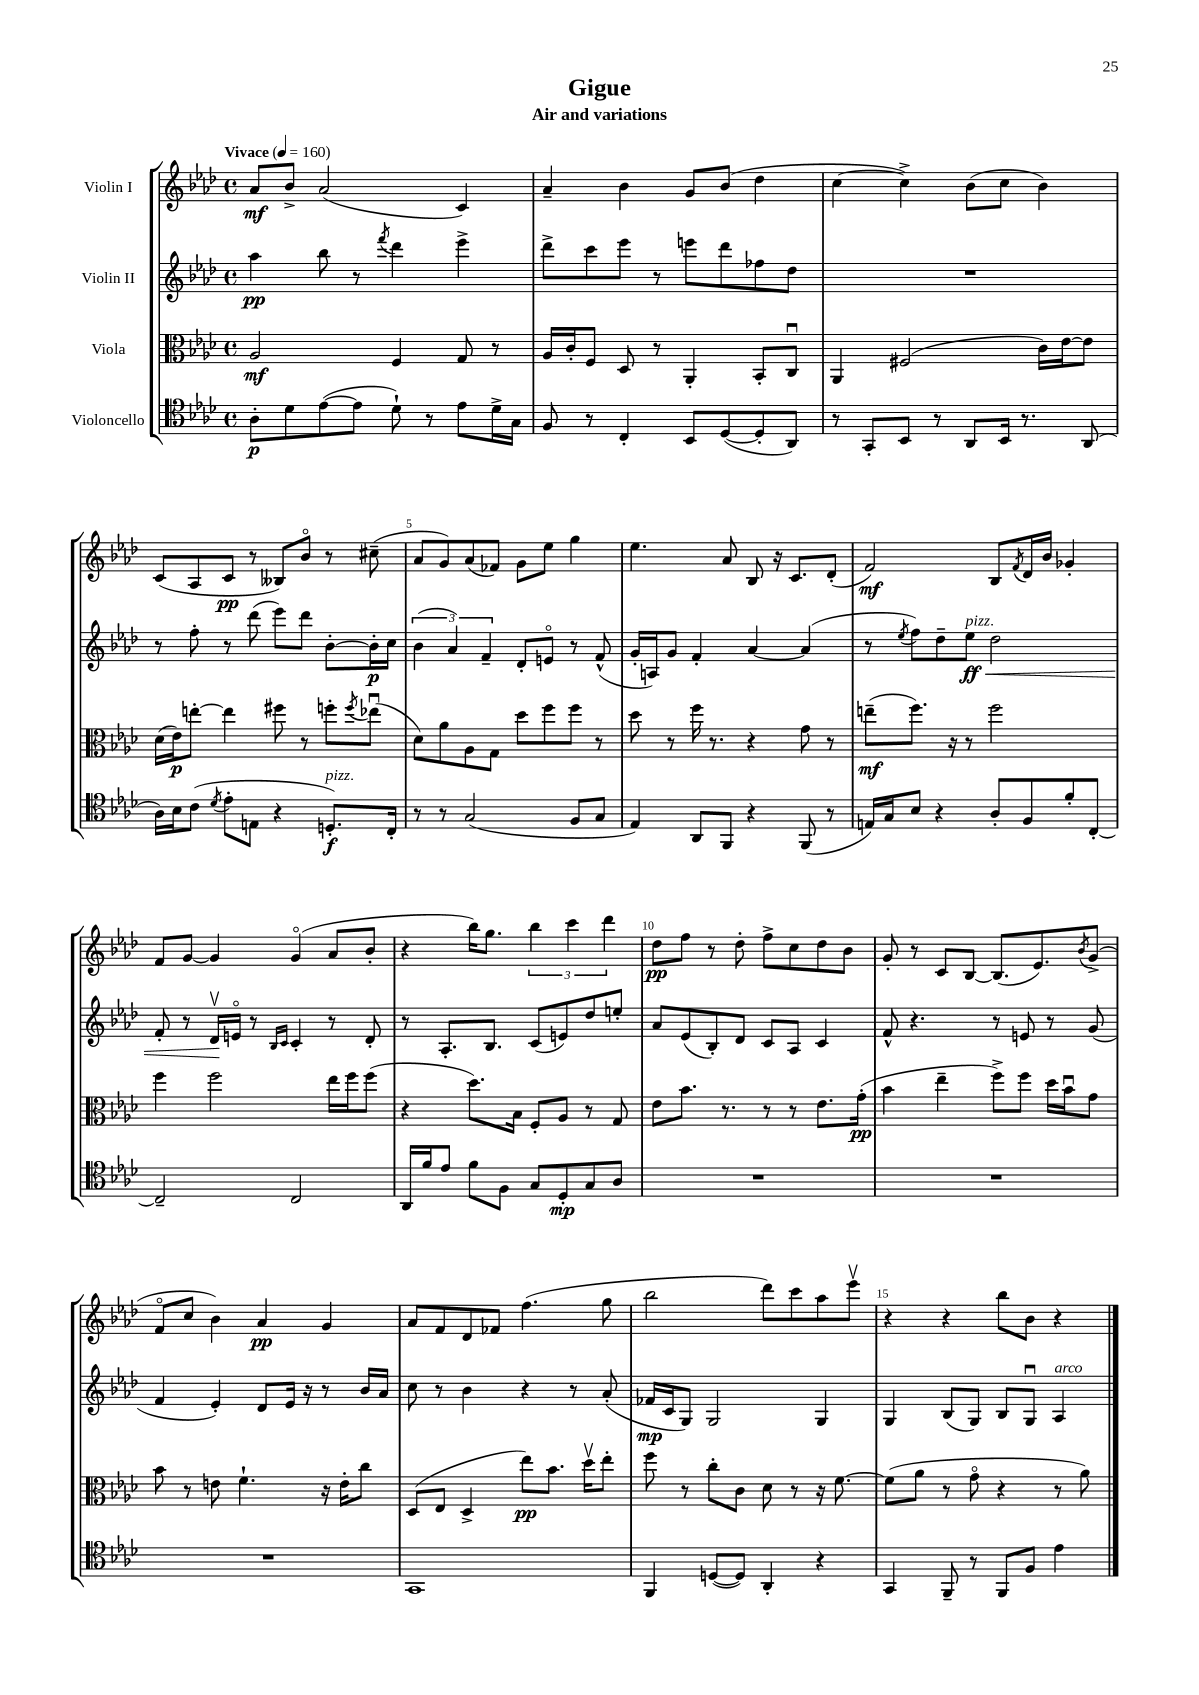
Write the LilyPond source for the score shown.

\header { title = "Gigue" subtitle = "Air and variations" }
<<
\new StaffGroup <<
\new Staff = "s0" \with { instrumentName = "Violin I" } {
    \clef treble \key aes \major \defaultTimeSignature \time 4/4 \tempo "Vivace" 4 = 160
    aes'8\mf bes'8-> aes'2( c'4) |
    aes'4-- bes'4 g'8 bes'8( des''4 |
    c''4~ c''4->) bes'8( c''8 bes'4) |
    c'8( aes8 c'8\pp r8 beses8) bes'8\flageolet r8 cis''8--( |
    aes'8 g'8) aes'8( fes'8) g'8 ees''8 g''4 |
    ees''4. aes'8 bes8 r16 c'8. des'8-.( |
    f'2\mf) bes8 \acciaccatura { f'8 } des'16 bes'16 ges'4-. |
    f'8 g'8~ g'4 g'4\flageolet( aes'8 bes'8-. |
    r4 bes''16) g''8. \tuplet 3/2 { bes''4 c'''4 des'''4 } |
    des''8\pp f''8 r8 des''8-. f''8-> c''8 des''8 bes'8 |
    g'8-. r8 c'8 bes8~ bes8.( ees'8.) \acciaccatura { bes'8 } g'8->( |
    f'8\flageolet c''8 bes'4) aes'4\pp g'4 |
    aes'8 f'8 des'8 fes'8 f''4.( g''8 |
    bes''2 des'''8) c'''8 aes''8 ees'''8\upbow |
    r4 r4 bes''8 bes'8 r4 \bar "|." |
}
\new Staff = "s1" \with { instrumentName = "Violin II" } {
    \clef treble \key aes \major \defaultTimeSignature \time 4/4
    aes''4\pp bes''8 r8 \acciaccatura { f'''8 } des'''4 ees'''4-> |
    des'''8-> c'''8 ees'''8 r8 e'''8 des'''8 fes''8 des''8 |
    R1 |
    r8 f''8-. r8 des'''8( ees'''8) des'''8 bes'8~-. bes'16-.\p c''16 |
    \tuplet 3/2 { bes'4( aes'4) f'4-- } des'8-. e'8\flageolet r8 f'8-^( |
    g'16-. a16) g'8 f'4-. aes'4~ aes'4( |
    r8 \acciaccatura { ees''8 } f''8) des''8-- ees''8\ff\<^\markup { \italic "pizz." } des''2 |
    f'8-. r8 des'16\upbow\! e'16\flageolet r8 \grace { bes16 c'16 } c'4-. r8 des'8-. |
    r8 aes8.-. bes8. c'8( e'8) des''8 e''8-. |
    aes'8 ees'8( bes8-.) des'8 c'8 aes8 c'4 |
    f'8-^ r4. r8 e'8 r8 g'8( |
    f'4 ees'4-.) des'8 ees'16 r16 r8 bes'16 aes'16 |
    c''8 r8 bes'4 r4 r8 aes'8-.( |
    fes'16\mp c'16 g8) g2 g4 |
    g4 bes8( g8) bes8 g8\downbow aes4^\markup { \italic "arco" } \bar "|." |
}
\new Staff = "s2" \with { instrumentName = "Viola" } {
    \clef alto \key aes \major \defaultTimeSignature \time 4/4
    aes2\mf f4 g8 r8 |
    aes16 c'16-. f8 des8 r8 aes,4-. bes,8-. c8\downbow |
    aes,4 fis2( c'16) ees'16~ ees'8 |
    des'16( ees'16\p) e''8~-. e''4 fis''8 r8 f''8-. \acciaccatura { f''8 } ees''8\downbow( |
    des'8) aes'8 aes8 g8 des''8 f''8 f''8 r8 |
    des''8 r8 f''16 r8. r4 g'8 r8 |
    e''8--\mf( f''8.) r16 r8 f''2 |
    f''4 f''2 ees''16 f''16 f''8( |
    r4 des''8.) bes16 f8-. aes8 r8 g8 |
    ees'8 bes'8. r8. r8 r8 ees'8. g'16-.\pp( |
    bes'4 ees''4-- f''8->) f''8 des''16 bes'16\downbow g'8 |
    bes'8 r8 e'8 f'4.-! r16 e'16-. c''8 |
    des8( ees8 des4-> ees''8\pp) bes'8. des''16\upbow ees''8-. |
    f''8 r8 c''8-. c'8 des'8 r8 r16 f'8.~ |
    f'8( aes'8 r8 g'8\flageolet r4 r8 aes'8) \bar "|." |
}
\new Staff = "s3" \with { instrumentName = "Violoncello" } {
    \clef tenor \key aes \major \defaultTimeSignature \time 4/4
    aes8-.\p des'8 ees'8~( ees'8 des'8-!) r8 ees'8 des'16-> g16 |
    f8 r8 c4-. bes,8 des8~( des8-. aes,8) |
    r8 g,8-. bes,8 r8 aes,8 bes,16 r8. aes,8( |
    aes16) bes16 c'8( \acciaccatura { des'8 } ees'8-. e8 r4 d8.-.\f^\markup { \italic "pizz." }) c16-. |
    r8 r8 g2( f8 g8 |
    ees4) aes,8 f,8 r4 f,8( r8 |
    e16) g16 bes8 r4 aes8-. f8 f'8-. c8~-. |
    c2-- c2 |
    aes,16 f'16 ees'8 f'8 f8 g8 des8-.\mp g8 aes8 |
    R1 |
    R1 |
    R1 |
    g,1 |
    f,4 d8~( d8) aes,4-. r4 |
    g,4 f,8-- r8 f,8 f8 ees'4 \bar "|." |
}
>>
>>
\layout { \context { \Score \override BarNumber.break-visibility = ##(#f #t #t) barNumberVisibility = #(every-nth-bar-number-visible 5) } }
